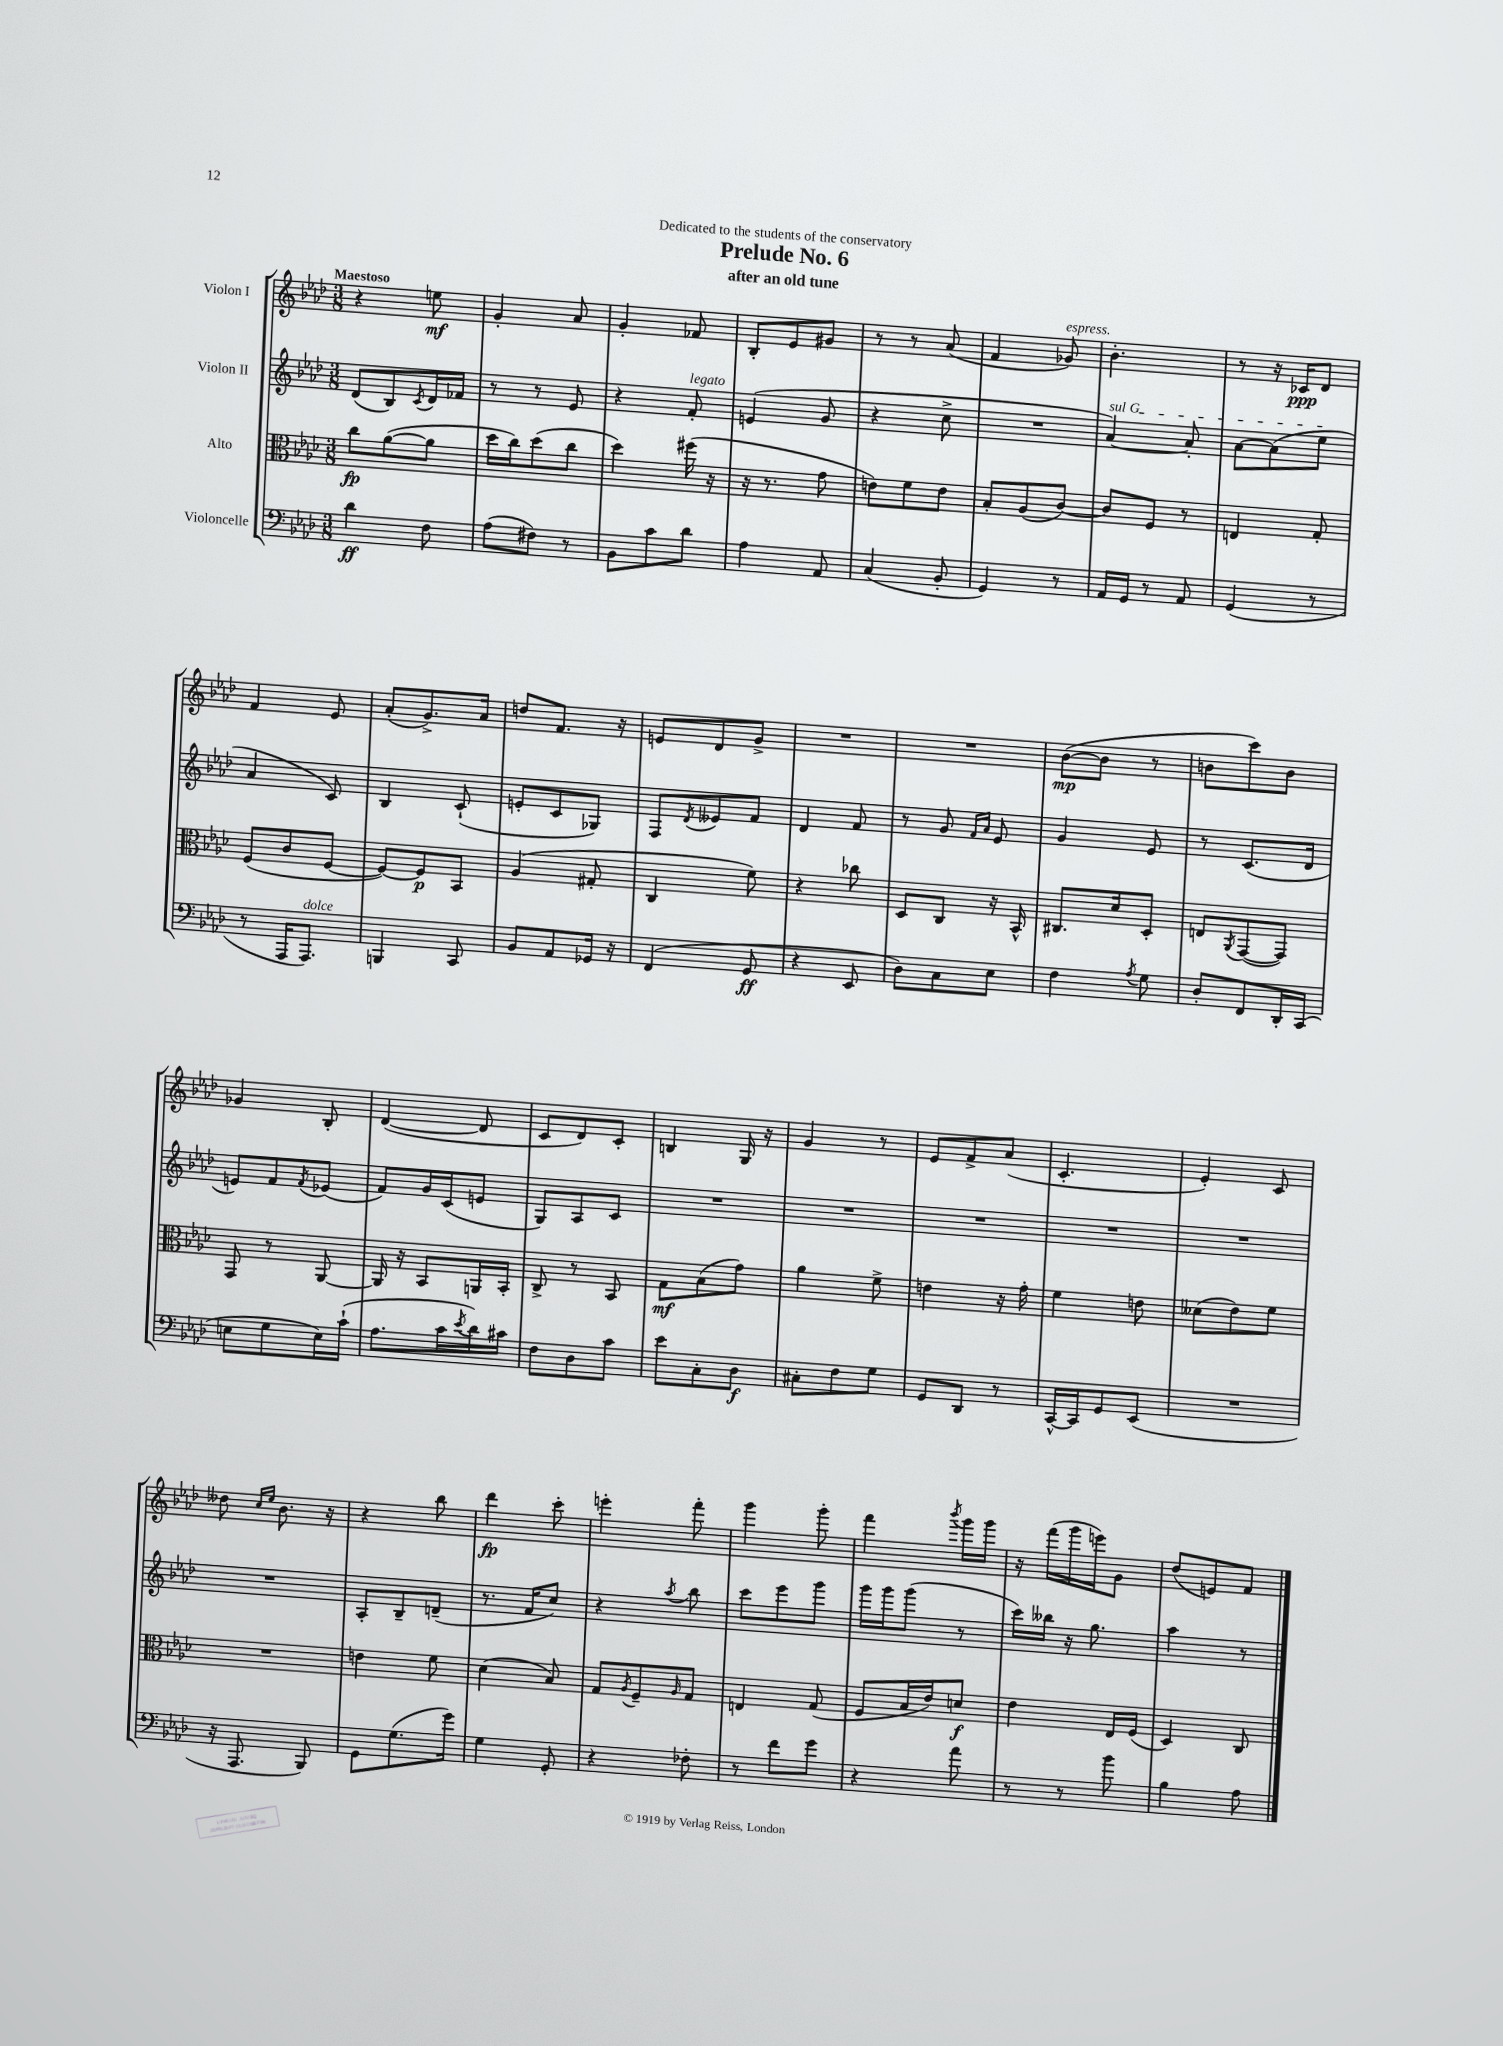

**kern	**kern	**kern	**kern
*staff4	*staff3	*staff2	*staff1
*clefF4	*clefC3	*clefG2	*clefG2
*k[b-e-a-d-]	*k[b-e-a-d-]	*k[b-e-a-d-]	*k[b-e-a-d-]
*M3/8	*M3/8	*M3/8	*M3/8
4d-	8cc	(8d-	4r
.	([8a-	8B-)	.
.	.	8qc	.
8F	8a-]	16d-	8ee
.	.	16f-	.
=	=	=	=
(8A-	16dd-	8r	4g'
.	16cc)	.	.
8F#)	(8dd-	8r	.
8r	8cc	8e-	8a-
=	=	=	=
8BB-	4dd-)	4r	4g'
8c	.	.	.
8d-	(16ff#	8f'	8f-
.	16r	.	.
=	=	=	=
4A-	16r	(4e	8B-'
.	8.r	.	.
.	.	.	8e-
8AA-	8g	8g	8g#
=	=	=	=
(4C	8e)	4r	8r
.	8f	.	8r
8BB-'	8e	8cc^	(8a-
=	=	=	=
4GG)	8B-'	4.r	4f
.	(8A-	.	.
8r	[8c)	.	8g-)
=	=	=	=
16AA-	8c]	[4a-)	4.b-'
16GG	.	.	.
8r	8F	.	.
8AA-	8r	8a-']	.
=	=	=	=
(4GG	4E	[8a-	8r
.	.	(8a-]	16r
.	.	.	16c-
8r	8G'	8ee-	8d-
=	=	=	=
8r	(8F	4a-	4f
16AAA-	8c	.	.
8.AAA-)	.	.	.
.	[8F	8c)	8e-
=	=	=	=
4BBB	8F_)	4B-	(8a-'
.	8F]	.	8.g^)
8CC	8BB-	(8c`	.
.	.	.	16a-
=	=	=	=
8BB-	(4A-	8e'	8dd
8AA-	.	8c	8.f
16GG-	8G#'	8G-)	.
16r	.	.	16r
=	=	=	=
(4FF	4C	8F	8e
.	.	8qd-	.
.	.	8e--	8d-
8GG	8f)	8f	8g^
=	=	=	=
4r	4r	4d-	4.r
8EE-	8cc-	8f	.
=	=	=	=
8D-)	8D-	8r	4.r
8C	8C	8g	.
.	.	16qqf	.
.	.	16qqa-	.
8E-	16r	8e-	.
.	16BB-^^	.	.
=	=	=	=
4F	8.C#	4g	([8b-
.	.	.	8b-]
.	16d-	.	.
8qA-	.	.	.
8G	8D-'	8e-	8r
=	=	=	=
8D-'	8E	8r	8b
.	8qAA-	.	.
8FF	([8GG	(8.c	8ccc)
16DD-'	8GG])	.	8b
(16CC	.	16d-	.
=	=	=	=
8E	8GG	8e)	4g-
8G	8r	8f	.
.	.	8qf	.
16E)	[8AA-	(8e-	8B-'
(16c`	.	.	.
=	=	=	=
8.A-	16AA-]	8f)	([4d-
.	16r	.	.
.	8BB-	16g	.
16c	.	(16c	.
8qe-	.	.	.
16d-)	16AA	8e	8d-]
16c#	16BB-'	.	.
=	=	=	=
8F	8C^	8G)	8c
8D-	8r	8A-	8d-)
8c	8BB-	8c	8c'
=	=	=	=
8e-	8G	4.r	4B
8C'	(8B-	.	.
8D-	8g)	.	16G
.	.	.	16r
=	=	=	=
8C#'	4a-	4.r	4g
8F	.	.	.
8G	8f^	.	8r
=	=	=	=
8GG	4e	4.r	8e-
8DD-	.	.	8f^
8r	16r	.	(8a-
.	16g'	.	.
=	=	=	=
[16CC^^	4f	4.r	4.c'
16CC]	.	.	.
8GG	.	.	.
(8EE-	8e	.	.
=	=	=	=
4.r	(8d--	4.r	4e-')
.	8e-)	.	.
.	8f	.	8c
=	=	=	=
16r	4.r	4.r	8dd--
8.AAA-	.	.	.
.	.	.	16qqcc
.	.	.	16qqee-
.	.	.	8.b-
8BBB-)	.	.	.
.	.	.	16r
=	=	=	=
8GG	4e	8A-'	4r
(8.G	.	8B-~	.
.	8f	(8d~	8bb-
16g)	.	.	.
=	=	=	=
4G	(4d-	8.r	4ddd-
.	.	16f	.
8GG'	8B-)	8cc)	8ccc'
=	=	=	=
4r	8G	4r	4eee'
.	8qA-	.	.
.	8F~	.	.
.	16qqA-	8qaa-	.
8F-'	8G	8bb-	8fff'
=	=	=	=
8r	4E	8ccc	4ggg
8f	.	8eee-	.
8g	(8G	8ggg	8ggg'
=	=	=	=
4r	8F	16ggg	4fff
.	.	16ggg	.
.	16B-	(8ggg	.
.	16e-)	.	.
.	.	.	8qbbb-
8a-	8d	8r	16ggg
.	.	.	16ggg
=	=	=	=
8r	4e-	16ccc)	16r
.	.	16bb--	(16fff
8r	.	16r	16ggg
.	.	8.gg	16eee)
8b-	16E-	.	8g
.	(16F	.	.
=	=	=	=
4B-	4D-)	4aa-	(8dd-
.	.	.	8e)
8A-	8C	8r	8f
==	==	==	==
*-	*-	*-	*-
